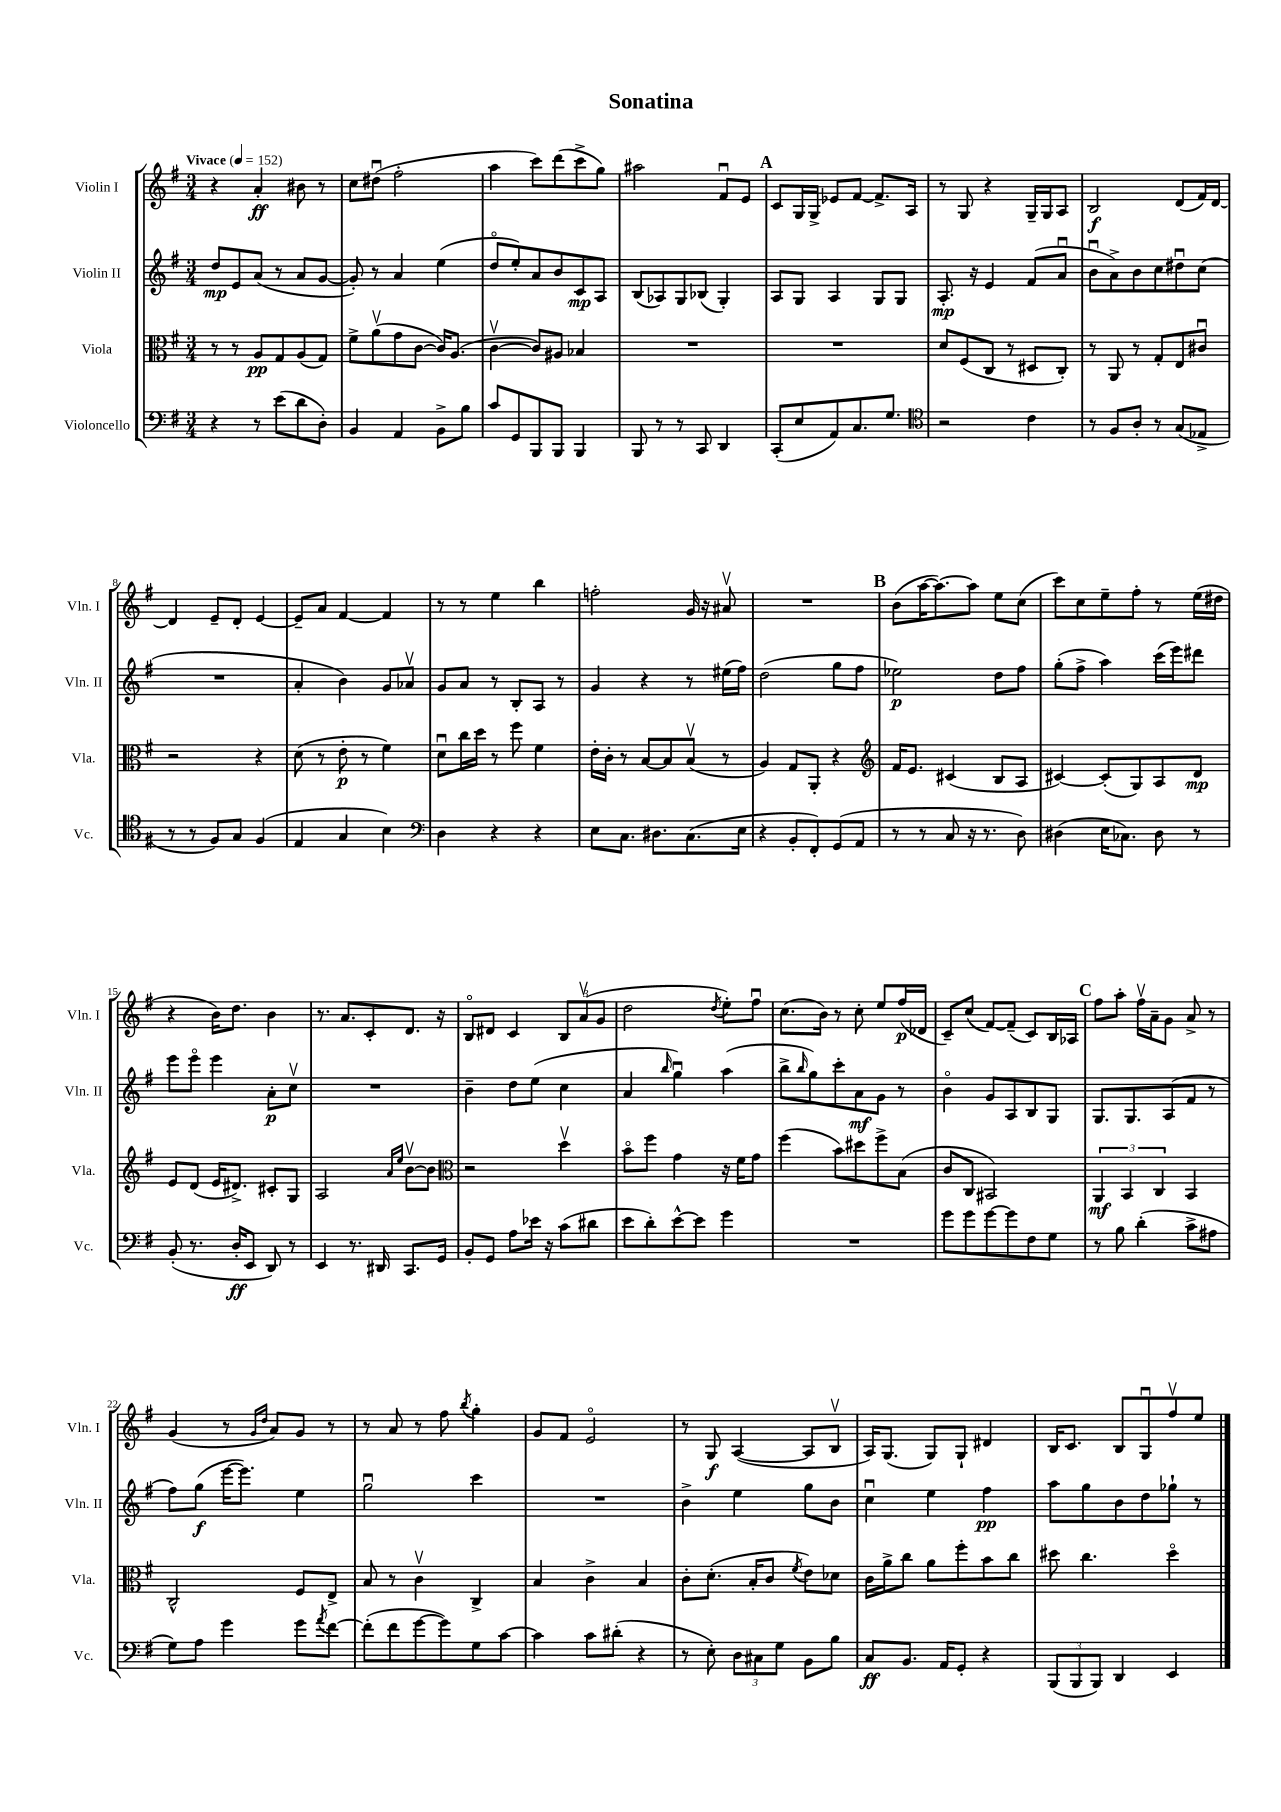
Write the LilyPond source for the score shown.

\header { title = "Sonatina" }
<<
\new StaffGroup <<
\new Staff = "s0" \with { instrumentName = "Violin I" shortInstrumentName = "Vln. I" } {
    \clef treble \key g \major \numericTimeSignature \time 3/4 \tempo "Vivace" 4 = 152
    r4 a'4-.\ff bis'8 r8 |
    c''8 dis''8\downbow( fis''2-. |
    a''4 c'''8) d'''8( c'''8-> g''8) |
    ais''2 fis'8\downbow e'8 |
    \mark \markup { \bold "A" } c'8 g16 g16-> ees'8 fis'8~ fis'8.-> a16 |
    r8 g8 r4 g16-- g16 a8 |
    b2\f d'8( fis'16) d'16~ |
    d'4 e'8-- d'8-. e'4~ |
    e'8-- a'8 fis'4~ fis'4 |
    r8 r8 e''4 b''4 |
    f''2-. g'16 r16 ais'8\upbow |
    R2. |
    \mark \markup { \bold "B" } b'8( a''16~ a''8.~) a''8 e''8 c''8( |
    c'''8) c''8 e''8-- fis''8-. r8 e''16( dis''16 |
    r4 b'16) d''8. b'4 |
    r8. a'8. c'8-. d'8. r16 |
    b8\flageolet dis'8 c'4 \tuplet 3/2 { b8 a'8\upbow( g'8 } |
    d''2 \acciaccatura { d''8 } e''8-.) fis''8\downbow |
    c''8.( b'16) r8 c''8-. e''8 fis''16\p( des'16 |
    c'8--) c''8( fis'8~) fis'8--( c'8) b16 aes16 |
    \mark \markup { \bold "C" } fis''8 a''8-. fis''16\upbow a'16-- g'8 a'8-> r8 |
    g'4( r8 \grace { g'16 d''16 } a'8) g'8 r8 |
    r8 a'8 r8 fis''8 \acciaccatura { b''8 } g''4-. |
    g'8 fis'8 e'2\flageolet |
    r8 g8\f a4~( a8 b8\upbow |
    a16) g8.( g8) g8-! dis'4 |
    b16 c'8. b8 g8\downbow fis''8\upbow e''8 \bar "|." |
}
\new Staff = "s1" \with { instrumentName = "Violin II" shortInstrumentName = "Vln. II" } {
    \clef treble \key g \major \numericTimeSignature \time 3/4
    d''8\mp e'8 a'8( r8 a'8 g'8~ |
    g'8-.) r8 a'4 e''4( |
    d''8\flageolet e''8-.) a'8 b'8 c'8\mp a8 |
    b8( aes8) g8 bes8( g4-.) |
    \mark \markup { \bold "A" } a8 g8 a4 g8 g8 |
    a8.-.\mp r16 e'4 fis'8( a'8\downbow |
    b'8\downbow a'8->) b'8 c''8 dis''8\downbow c''8( |
    R2. |
    a'4-. b'4) g'8 aes'8\upbow |
    g'8 a'8 r8 b8-. a8 r8 |
    g'4 r4 r8 eis''16( fis''16) |
    d''2( g''8 fis''8 |
    \mark \markup { \bold "B" } ees''2\p) d''8 fis''8 |
    g''8-.( fis''8-> a''4) c'''16( e'''16) dis'''8 |
    e'''8 e'''8\flageolet e'''4 a'8-.\p c''8\upbow |
    R2. |
    b'4-- d''8 e''8( c''4 |
    a'4 \grace { b''16 } g''4\downbow) a''4( |
    b''8-> \grace { b''16 } g''8) c'''8-. a'8\mf g'8 r8 |
    b'4\flageolet g'8 a8 b8 g8 |
    \mark \markup { \bold "C" } g8. g8. a8( fis'8 r8 |
    fis''8) g''8\f( e'''16~ e'''8.) e''4 |
    g''2\downbow c'''4 |
    R2. |
    b'4-> e''4 g''8 b'8 |
    c''4\downbow e''4 fis''4\pp |
    a''8 g''8 b'8 d''8 ges''8-! r8 \bar "|." |
}
\new Staff = "s2" \with { instrumentName = "Viola" shortInstrumentName = "Vla." } {
    \clef alto \key g \major \numericTimeSignature \time 3/4
    r8 r8 a8\pp g8 a8( g8) |
    fis'8-> a'8\upbow( g'8 c'8~ c'16) a8.( |
    c'4~\upbow c'8) ais8 bes4 |
    R2. |
    \mark \markup { \bold "A" } R2. |
    d'8 fis8( c8 r8 dis8 c8-.) |
    r8 a,8 r8 g8-. e8 cis'8\downbow |
    r2 r4 |
    d'8( r8 e'8-.\p r8 fis'4) |
    d'8\downbow c''16 d''16 r8 fis''8 fis'4 |
    e'16-. c'16-. r8 b8~ b8 b8\upbow( r8 |
    a4) g8 a,8-. r4 |
    \mark \markup { \bold "B" } \clef treble fis'16 e'8. cis'4( b8 a8 |
    cis'4~) cis'8-.( g8) a8 d'8\mp |
    e'8 d'8( e'16 dis'8.->) cis'8-. g8 |
    a2 \grace { a'16 e''16 } b'8~\upbow b'8 |
    \clef alto r2 d''4\upbow |
    b'8\flageolet fis''8 g'4 r16 fis'16 g'8 |
    fis''4( b'8) dis''8 fis''8-> b8( |
    c'8 c8 bis,2) |
    \mark \markup { \bold "C" } \tuplet 3/2 { a,4\mf b,4 c4 } b,4 |
    c2-^ fis8 e8-> |
    b8 r8 c'4\upbow c4-> |
    b4 c'4-> b4 |
    c'8-. d'8.-.( b16-. c'8 \acciaccatura { fis'8 } e'8) des'8 |
    c'16 a'16-> c''8 a'8 fis''8-. b'8 c''8 |
    dis''8 c''4. dis''4\flageolet \bar "|." |
}
\new Staff = "s3" \with { instrumentName = "Violoncello" shortInstrumentName = "Vc." } {
    \clef bass \key g \major \numericTimeSignature \time 3/4
    r4 r8 e'8( d'8 d8-.) |
    b,4 a,4 b,8-> b8 |
    c'8 g,8 b,,8 b,,8 b,,4 |
    b,,8 r8 r8 c,8 d,4 |
    \mark \markup { \bold "A" } c,8-.( e8 a,8) c8. g8. |
    \clef tenor r2 c'4 |
    r8 fis8 a8-. r8 g8( ees8-> |
    r8 r8 fis8) g8 fis4( |
    e4 g4 b4) |
    \clef bass d4 r4 r4 |
    e8 c8. dis8. c8.( e16 |
    r4 b,8-. fis,8-.) g,8( a,8 |
    \mark \markup { \bold "B" } r8 r8 c8 r16 r8. d8) |
    dis4( e16 ces8.) dis8 r8 |
    b,8-.( r8. d16-.\ff e,8 d,8) r8 |
    e,4 r8. dis,16 c,8. g,16 |
    b,8-. g,8 a8 ees'16 r16 c'8( dis'8 |
    e'8 d'8-.) e'8~-^ e'8 g'4 |
    R2. |
    g'8 g'8 g'8~ g'8 fis8 g8 |
    \mark \markup { \bold "C" } r8 b8 d'4-.( c'8-> ais8 |
    g8) a8 g'4 g'8 \acciaccatura { a'8 } fis'8~ |
    fis'8-.( fis'8 g'8~ g'8) g8 c'8~ |
    c'4 c'8 dis'8-.( r4 |
    r8 e8-.) \tuplet 3/2 { d8 cis8 g8 } b,8 b8 |
    c8\ff b,8. a,16 g,8-. r4 |
    \tuplet 3/2 { b,,8( b,,8 b,,8) } d,4 e,4 \bar "|." |
}
>>
>>
